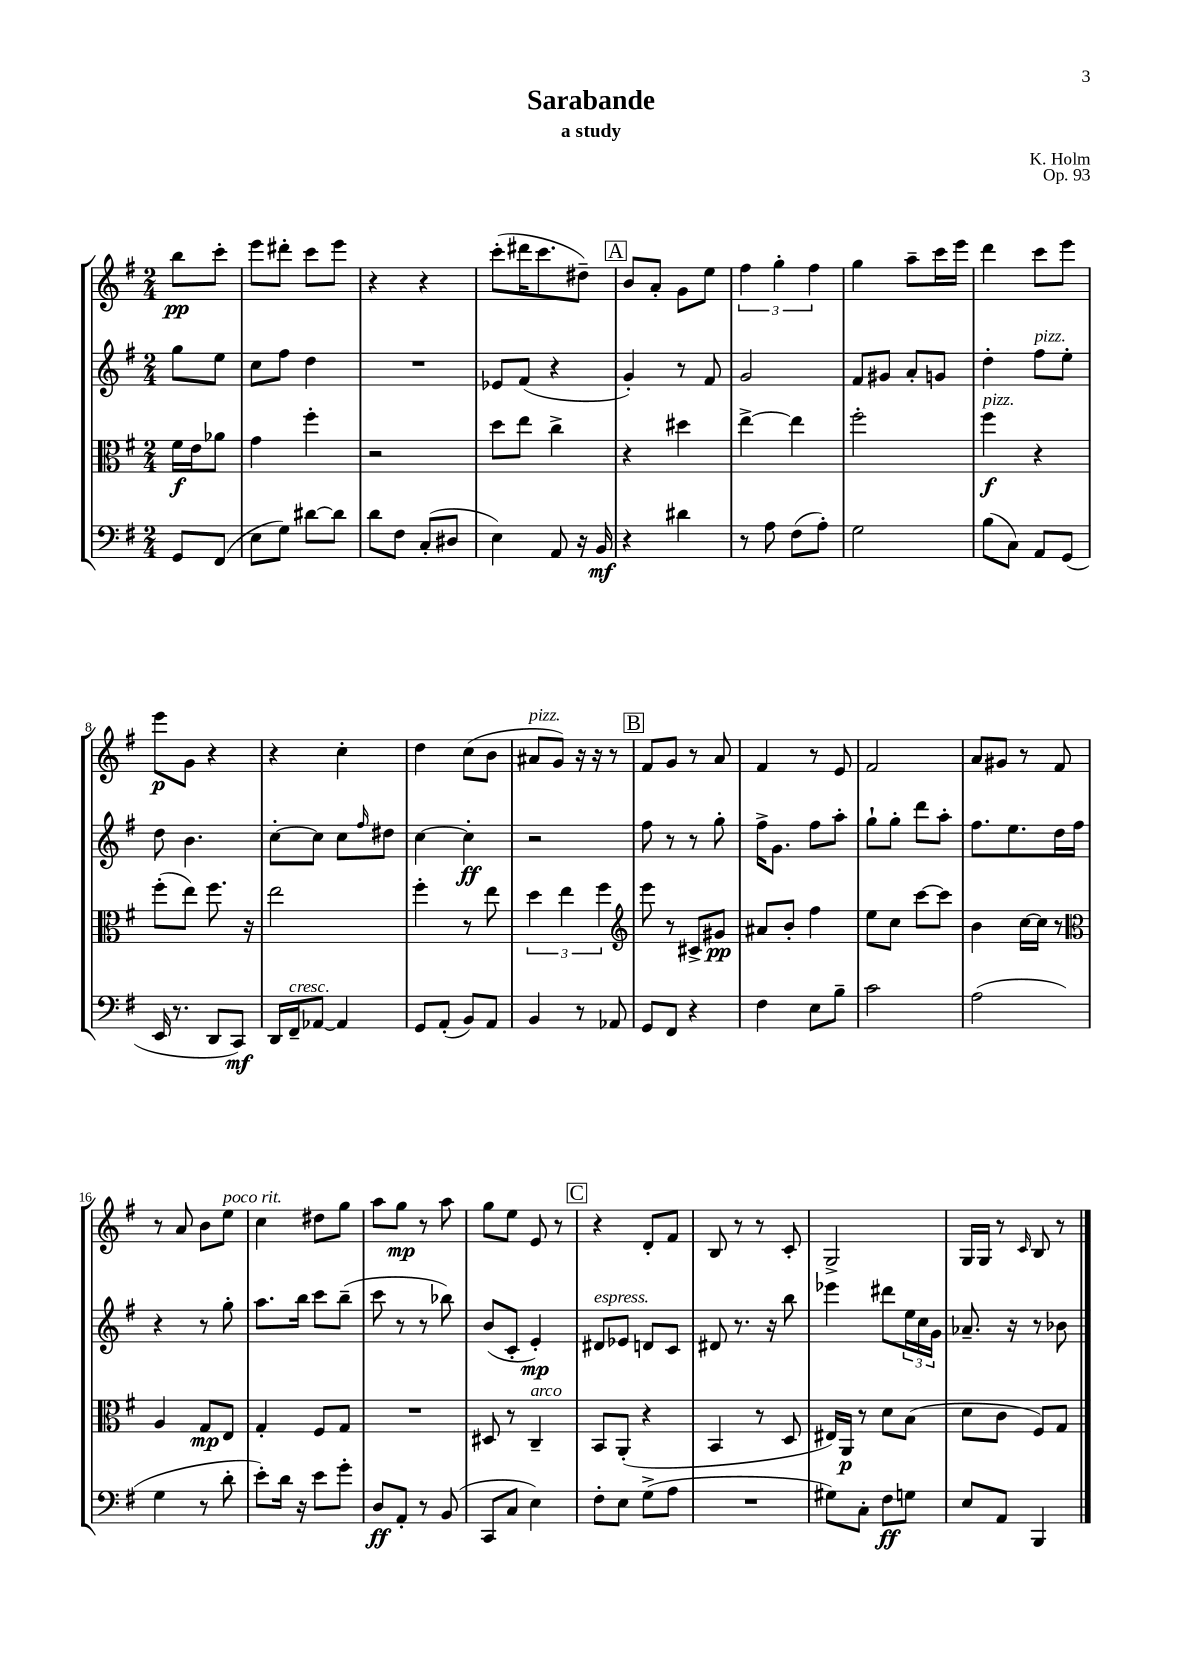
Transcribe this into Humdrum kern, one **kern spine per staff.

**kern	**dynam	**kern	**dynam	**kern	**dynam	**kern	**dynam
*part4	*part4	*part3	*part3	*part2	*part2	*part1	*part1
*staff4	*staff4	*staff3	*staff3	*staff2	*staff2	*staff1	*staff1
*clefF4	*	*clefC3	*	*clefG2	*	*clefG2	*
*k[f#]	*	*k[f#]	*	*k[f#]	*	*k[f#]	*
*M2/4	*	*M2/4	*	*M2/4	*	*M2/4	*
=	=	=	=	=	=	=	=
8GG/L	.	16f#\LL	f	8gg\L	.	8bb\L	pp
.	.	16e\J	.	.	.	.	.
(8FF#/J	.	8a-X\J	.	8ee\J	.	8ccc'\J	.
=1	=1	=1	=1	=1	=1	=1	=1
8E\L	.	4g\	.	8cc\L	.	8eee\L	.
8G\J)	.	.	.	8ff#\J	.	8ddd#X'\J	.
[8d#X\L	.	4ff#'\	.	4dd\	.	8ccc\L	.
8d#\J]	.	.	.	.	.	8eee\J	.
=2	=2	=2	=2	=2	=2	=2	=2
8d\L	.	2r	.	2r	.	4r	.
8F#\J	.	.	.	.	.	.	.
(8C'/L	.	.	.	.	.	4r	.
8D#X/J	.	.	.	.	.	.	.
=3	=3	=3	=3	=3	=3	=3	=3
4E\)	.	8dd\L	.	8e-X/L	.	(8ccc'\L	.
.	.	8ee\J	.	(8f#/J	.	16ddd#X\K	.
.	.	.	.	.	.	8.ccc\	.
8AA/	.	4cc^\	.	4r	.	.	.
16r	.	.	.	.	.	8dd#X~\J)	.
16BB/	mf	.	.	.	.	.	.
!!LO:REH:place=s1:t=A
=4	=4	=4	=4	=4	=4	=4	=4
4r	.	4r	.	4g'/)	.	8b/L	.
.	.	.	.	.	.	8a'/J	.
4d#X\	.	4dd#X\	.	8r	.	8g\L	.
.	.	.	.	8f#/	.	8ee\J	.
=5	=5	=5	=5	=5	=5	=5	=5
8r	.	[4ee^\	.	2g/	.	6ff#\	.
8A\	.	.	.	.	.	.	.
.	.	.	.	.	.	6gg'\	.
(8F#\L	.	4ee\]	.	.	.	.	.
.	.	.	.	.	.	6ff#\	.
8A'\J)	.	.	.	.	.	.	.
=6	=6	=6	=6	=6	=6	=6	=6
2G\	.	2ff#'\	.	8f#/L	.	4gg\	.
.	.	.	.	8g#X/J	.	.	.
.	.	.	.	8a'/L	.	8aa~\L	.
.	.	.	.	8gn/J	.	16ccc\L	.
.	.	.	.	.	.	16eee\JJ	.
=7	=7	=7	=7	=7	=7	=7	=7
!	!	!LO:TX:a:i:t=pizz.	!	!	!	!	!
(8B\L	.	4ff#\	f	4dd'\	.	4ddd\	.
8C\J)	.	.	.	.	.	.	.
!	!	!	!	!LO:TX:a:i:t=pizz.	!	!	!
8AA/L	.	4r	.	8ff#\L	.	8ccc\L	.
(8GG/J	.	.	.	8ee'\J	.	8eee\J	.
!!LO:LB:g=z
=8	=8	=8	=8	=8	=8	=8	=8
16EE/	.	(8ff#'\L	.	8dd\	.	8eee\L	p
8.r	.	.	.	.	.	.	.
.	.	8ee\J)	.	4.b\	.	8g\J	.
8DD/L	.	8.ff#\	.	.	.	4r	.
8CC/J)	mf	.	.	.	.	.	.
.	.	16r	.	.	.	.	.
=9	=9	=9	=9	=9	=9	=9	=9
16DD/LL	.	2ee\	.	[8cc'\L	.	4r	.
!LO:TX:a:i:t=cresc.	!	!	!	!	!	!	!
16FF#~/J	.	.	.	.	.	.	.
[8AA-X/J	.	.	.	8cc\J]	.	.	.
4AA-/]	.	.	.	8cc\L	.	4cc'\	.
.	.	.	.	16qqff#/	.	.	.
.	.	.	.	8dd#X\J	.	.	.
=10	=10	=10	=10	=10	=10	=10	=10
8GG/L	.	4ff#'\	.	[4cc\	.	4dd\	.
(8AA'/J	.	.	.	.	.	.	.
8BB/L)	.	8r	.	4cc'\]	ff	(8cc\L	.
8AA/J	.	8ee\	.	.	.	8b\J	.
=11	=11	=11	=11	=11	=11	=11	=11
!	!	!	!	!	!	!LO:TX:a:i:t=pizz.	!
4BB/	.	6dd\	.	2r	.	8a#X/L	.
.	.	.	.	.	.	8g/J)	.
.	.	6ee\	.	.	.	.	.
8r	.	.	.	.	.	16r	.
.	.	.	.	.	.	16r	.
.	.	6ff#\	.	.	.	.	.
8AA-X/	.	.	.	.	.	8r	.
!!LO:REH:place=s1:t=B
=12	=12	=12	=12	=12	=12	=12	=12
*	*	*clefG2	*	*	*	*	*
8GG/L	.	8eee\	.	8ff#\	.	8f#/L	.
8FF#/J	.	8r	.	8r	.	8g/J	.
4r	.	8c#X^/L	.	8r	.	8r	.
.	.	8g#X/J	pp	8gg'\	.	8a/	.
=13	=13	=13	=13	=13	=13	=13	=13
4F#\	.	8a#X/L	.	16ff#^\KL	.	4f#/	.
.	.	.	.	8.g\J	.	.	.
.	.	8b'/J	.	.	.	.	.
8E\L	.	4ff#\	.	8ff#\L	.	8r	.
8B~\J	.	.	.	8aa'\J	.	8e/	.
=14	=14	=14	=14	=14	=14	=14	=14
2c\	.	8ee\L	.	8gg`\L	.	2f#/	.
.	.	8cc\J	.	8gg'\J	.	.	.
.	.	[8ccc\L	.	8ddd\L	.	.	.
.	.	8ccc\J]	.	8aa'\J	.	.	.
=15	=15	=15	=15	=15	=15	=15	=15
(2A\	.	4b\	.	8.ff#\L	.	8a/L	.
.	.	.	.	.	.	8g#X/J	.
.	.	.	.	8.ee\	.	.	.
.	.	[16cc\LL	.	.	.	8r	.
.	.	16cc\JJ]	.	.	.	.	.
.	.	8r	.	16dd\L	.	8f#/	.
.	.	.	.	16ff#\JJ	.	.	.
!!LO:LB:g=z
=16	=16	=16	=16	=16	=16	=16	=16
*	*	*clefC3	*	*	*	*	*
4G\	.	4A/	.	4r	.	8r	.
.	.	.	.	.	.	8a/	.
8r	.	8G/L	mp	8r	.	8b\L	.
!	!	!	!	!	!	!LO:TX:a:i:t=poco rit.	!
8d'\	.	8E/J	.	8gg'\	.	8ee\J	.
=17	=17	=17	=17	=17	=17	=17	=17
8e'\L)	.	4G'/	.	8.aa\L	.	4cc\	.
16d\Jk	.	.	.	.	.	.	.
16r	.	.	.	16bb\Jk	.	.	.
8e\L	.	8F#/L	.	8ccc\L	.	8dd#X\L	.
8g'\J	.	8G/J	.	(8bb~\J	.	8gg\J	.
=18	=18	=18	=18	=18	=18	=18	=18
8D/L	ff	2r	.	8ccc\	.	8aa\L	.
8AA'/J	.	.	.	8r	.	8gg\J	mp
8r	.	.	.	8r	.	8r	.
(8BB/	.	.	.	8bb-X\)	.	8aa\	.
=19	=19	=19	=19	=19	=19	=19	=19
8CC/L	.	8D#X/	.	(8b/L	.	8gg\L	.
8C/J	.	8r	.	8c'/J	.	8ee\J	.
!	!	!LO:TX:a:i:t=arco	!	!	!	!	!
4E\)	.	4C~/	.	4e'/)	mp	8e/	.
.	.	.	.	.	.	8r	.
!!LO:REH:place=s1:t=C
=20	=20	=20	=20	=20	=20	=20	=20
!	!	!	!	!LO:TX:a:i:t=espress.	!	!	!
8F#'\L	.	8BB/L	.	8d#X/L	.	4r	.
8E\J	.	(8AA'/J	.	8e-X/J	.	.	.
(8G^\L	.	4r	.	8dn/L	.	8d'/L	.
8A\J	.	.	.	8c/J	.	8f#/J	.
=21	=21	=21	=21	=21	=21	=21	=21
2r	.	4BB/	.	8d#X/	.	8B/	.
.	.	.	.	8.r	.	8r	.
.	.	8r	.	.	.	8r	.
.	.	.	.	16r	.	.	.
.	.	8D/	.	8bb\	.	8c'/	.
=22	=22	=22	=22	=22	=22	=22	=22
8G#X\L)	.	16E#X/LL)	.	4eee-X\	.	2G^/	.
.	.	16AA/JJ	p	.	.	.	.
8C'\J	.	8r	.	.	.	.	.
8F#\L	ff	8d\L	.	8ddd#X\L	.	.	.
8Gn\J	.	(8B\J	.	24ee\L	.	.	.
.	.	.	.	24cc\	.	.	.
.	.	.	.	24g\JJ	.	.	.
=23	=23	=23	=23	=23	=23	=23	=23
8E/L	.	8d\L	.	8.a-X~/	.	16G/LL	.
.	.	.	.	.	.	16G/JJ	.
8AA/J	.	8c\J	.	.	.	8r	.
.	.	.	.	16r	.	.	.
.	.	.	.	.	.	16qqc/	.
4BBB/	.	8F#/L)	.	8r	.	8B/	.
.	.	8G/J	.	8b-X\	.	8r	.
==	==	==	==	==	==	==	==
*-	*-	*-	*-	*-	*-	*-	*-
